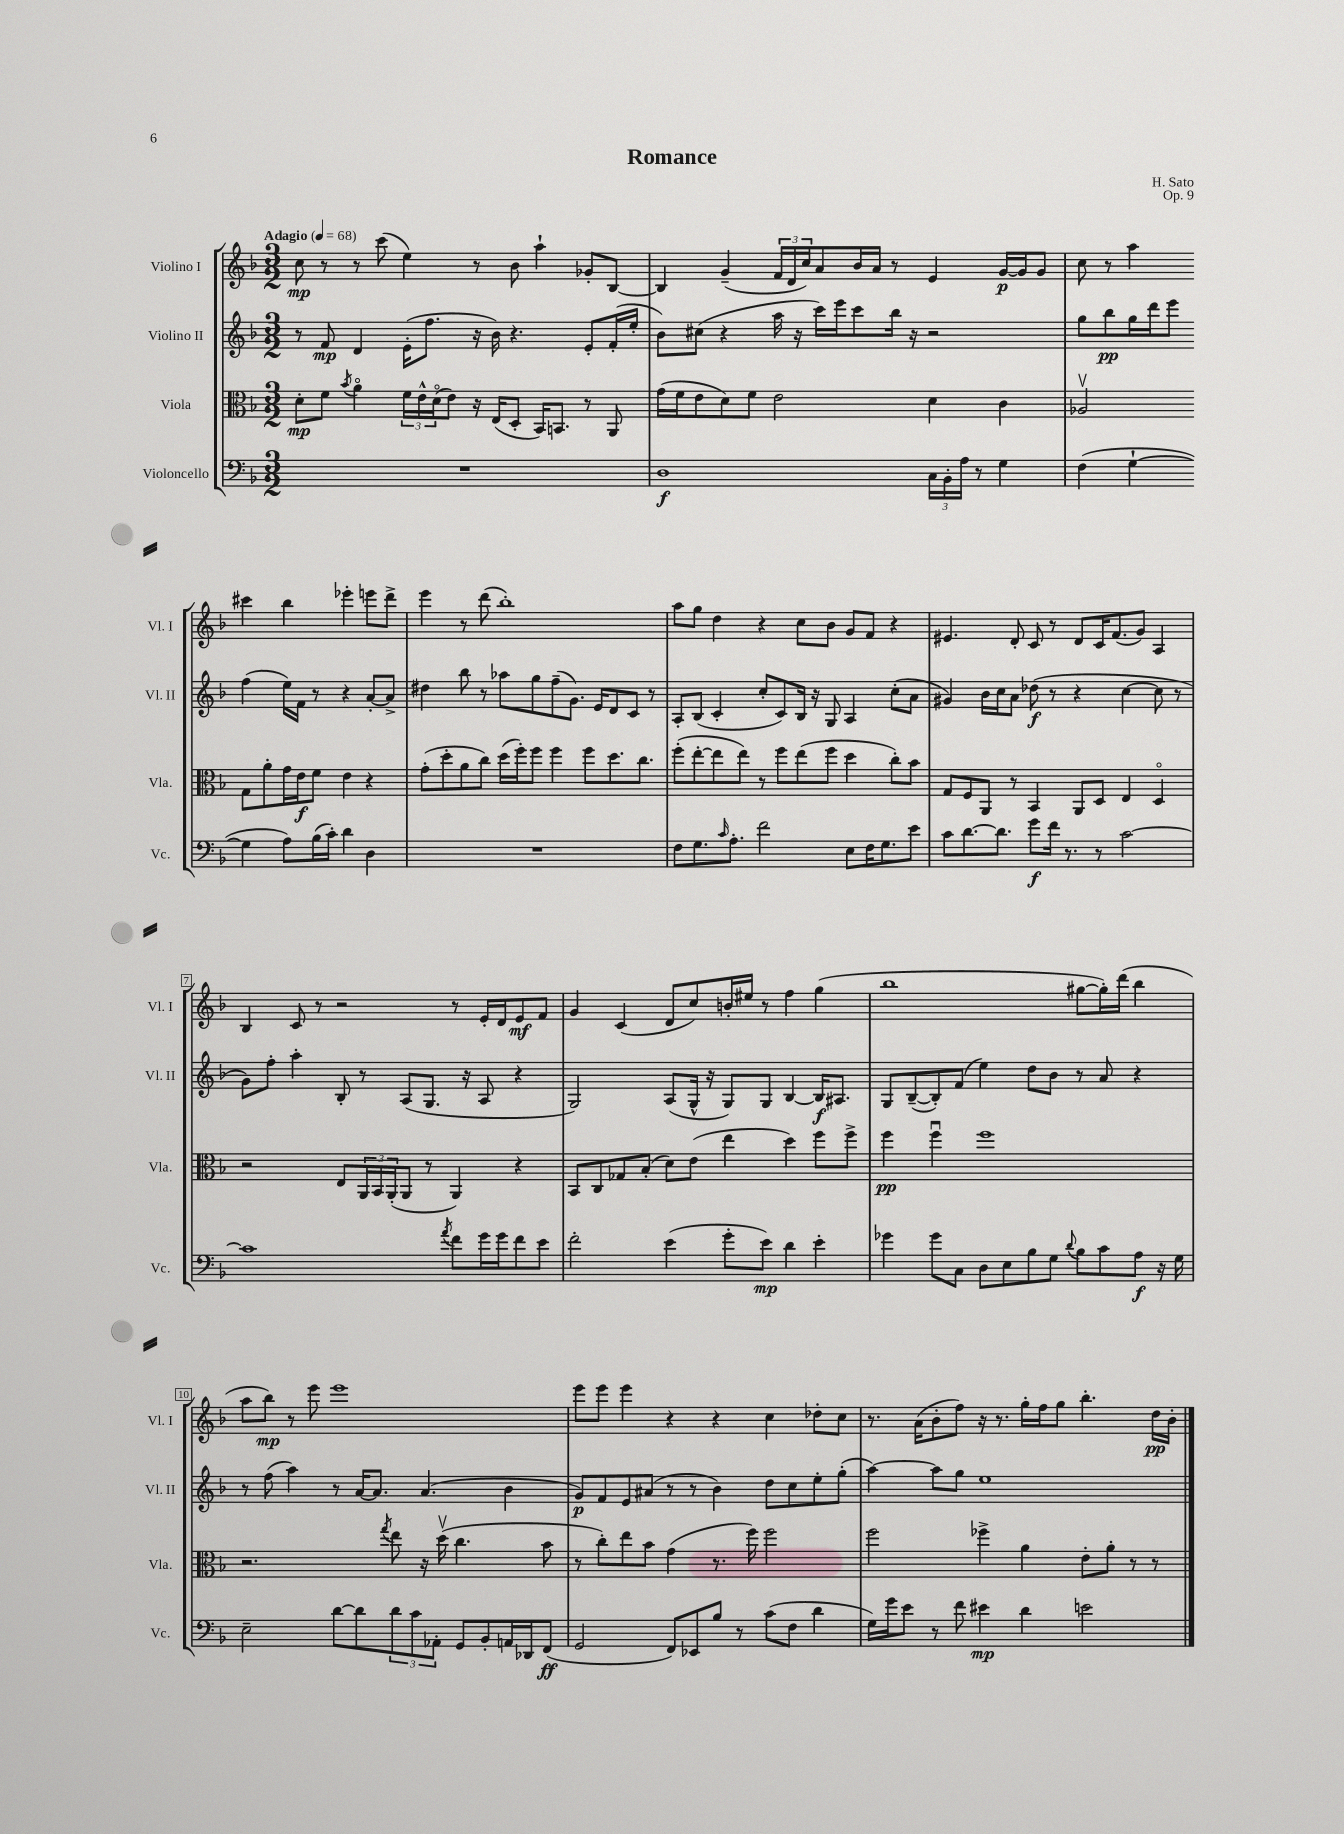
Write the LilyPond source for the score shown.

\header { title = "Romance" composer = "H. Sato" opus = "Op. 9" }
<<
\new StaffGroup <<
\new Staff = "s0" \with { instrumentName = "Violino I" shortInstrumentName = "Vl. I" } {
    \clef treble \key f \major \numericTimeSignature \time 3/2 \tempo "Adagio" 4 = 68
    c''8\mp r8 r8 c'''8( e''4) r8 bes'8 a''4-! ges'8-. bes8~ |
    bes4 g'4--( \tuplet 3/2 { f'16 d'16 c''16) } a'8 bes'16 a'16 r8 e'4 g'16~\p g'16 g'8 |
    c''8 r8 a''4 cis'''4 bes''4 ees'''4-. e'''8 d'''8-> |
    e'''4 r8 d'''8( bes''1-.) |
    a''8 g''8 d''4 r4 c''8 bes'8 g'8 f'8 r4 |
    eis'4. d'8-. c'8 r8 d'8 c'16 f'8.( g'8) a4 |
    bes4 c'8 r8 r2 r8 e'16-. d'16 e'8\mf f'8 |
    g'4 c'4( d'8 c''8) b'16-. eis''16 r8 f''4 g''4( |
    bes''1 gis''8~ gis''16-.) d'''16( bes''4 |
    a''8 bes''8\mp) r8 e'''8 e'''1 |
    e'''8 e'''8 e'''4 r4 r4 c''4 des''8-. c''8 |
    r8. a'16( bes'8-. f''8) r16 r8. g''16-. f''16 g''8 bes''4.-. d''16\pp bes'16-. \bar "|." |
}
\new Staff = "s1" \with { instrumentName = "Violino II" shortInstrumentName = "Vl. II" } {
    \clef treble \key f \major \numericTimeSignature \time 3/2
    r8 f'8\mp d'4 e'16-.( f''8. r16 bes'16) r4. e'8-. f'16-.( e''16-. |
    bes'8) cis''8( r4 a''16 r16 c'''16) e'''16 c'''8 bes''16 r16 r2 |
    g''8 bes''8\pp g''16 d'''16 e'''8 f''4( e''16) f'16 r8 r4 a'8~-. a'8-> |
    dis''4 bes''8 r8 aes''8 g''8 f''8--( g'8.) e'16 d'8 c'8 r8 |
    a8-. bes8( c'4-. c''8-. c'8) bes16 r16 g8 a4 c''8-.( a'8 |
    gis'4) bes'16 c''16 a'8 des''8\f( r8 r4 c''4~ c''8 r8 |
    g'8) f''8-. a''4-. bes8-. r8 a8( g8. r16 a8 r4 |
    g2) a8( g16-^ r16 g8) g8 bes4~ bes16\f ais8. |
    g8 bes8~--( bes8-.) f'8( e''4) d''8 bes'8 r8 a'8 r4 |
    r8 f''8( a''4) r8 a'16~ a'8. a'4.( bes'4 |
    g'8\p) f'8 e'8 ais'8( r8 r8 bes'4) d''8 c''8 e''8-. g''8-.( |
    a''4~) a''8 g''8 e''1 \bar "|." |
}
\new Staff = "s2" \with { instrumentName = "Viola" shortInstrumentName = "Vla." } {
    \clef alto \key f \major \numericTimeSignature \time 3/2
    d'8-.\mp f'8 \acciaccatura { bes'8 } a'4\flageolet \tuplet 3/2 { f'16 e'16-^ d'16\flageolet( } e'8) r16 e16( d8-. bes,16) b,8. r8 a,8 |
    g'16( f'16 e'8 d'8) f'8 e'2 d'4 c'4 |
    aes2\upbow g8 a'8-. g'16 e'16\f f'8 e'4 r4 |
    g'8-.( d''8-. a'8 c''8) d''16( f''16-.) f''8 f''4 f''8 d''8. c''8. |
    f''8-.( e''8~-. e''8 e''8) r8 f''8 e''8( f''8 d''4 c''8-.) bes'8 |
    g8 f8 a,8 r8 bes,4 a,8 d8 e4 d4\flageolet |
    r2 e8 \tuplet 3/2 { a,16 bes,16 a,16-.( } a,8 r8 a,4) r4 |
    bes,8 c8 ges8 bes8-.( d'8) e'8( e''4 d''4) f''8 f''8-> |
    f''4\pp f''4\downbow f''1 |
    r2. \acciaccatura { g''8 } e''8 r16 d''16\upbow( c''4. bes'8 |
    r8 c''8-.) e''8 bes'8 g'4( r8. f''16) f''2 |
    f''2 fes''4-> a'4 e'8-. a'8-. r8 r8 \bar "|." |
}
\new Staff = "s3" \with { instrumentName = "Violoncello" shortInstrumentName = "Vc." } {
    \clef bass \key f \major \numericTimeSignature \time 3/2
    R1. |
    d1\f \tuplet 3/2 { c16 bes,16-. a16 } r8 g4 |
    f4( g4~-! g4 a8) bes16( c'16-.) d'4 d4 |
    R1. |
    f8 g8. \grace { c'16 } a8.-. f'2 e8 f16 g8. e'8 |
    c'8 d'8.~ d'8. g'8\f f'16 r8. r8 c'2~ |
    c'1 \acciaccatura { a'8 } f'8 g'16 g'16 f'8 e'8 |
    f'2-. e'4( g'8-. e'8\mp) d'4 e'4-. |
    ges'4 ges'8 c8 d8 e8 bes8 g8 \appoggiatura { d'8 } bes8 c'8 a8\f r16 g16 |
    e2-- d'8~ d'8 \tuplet 3/2 { d'8 c'8 aes,8-. } g,8 bes,8-. a,16 des,16 f,8\ff( |
    g,2 f,8) ees,8 bes8 r8 c'8( f8 d'4 |
    g16) g'16 e'8 r8 f'8 eis'4\mp d'4 e'2 \bar "|." |
}
>>
>>
\layout { \context { \Score \override BarNumber.stencil = #(make-stencil-boxer 0.1 0.3 ly:text-interface::print) } }
